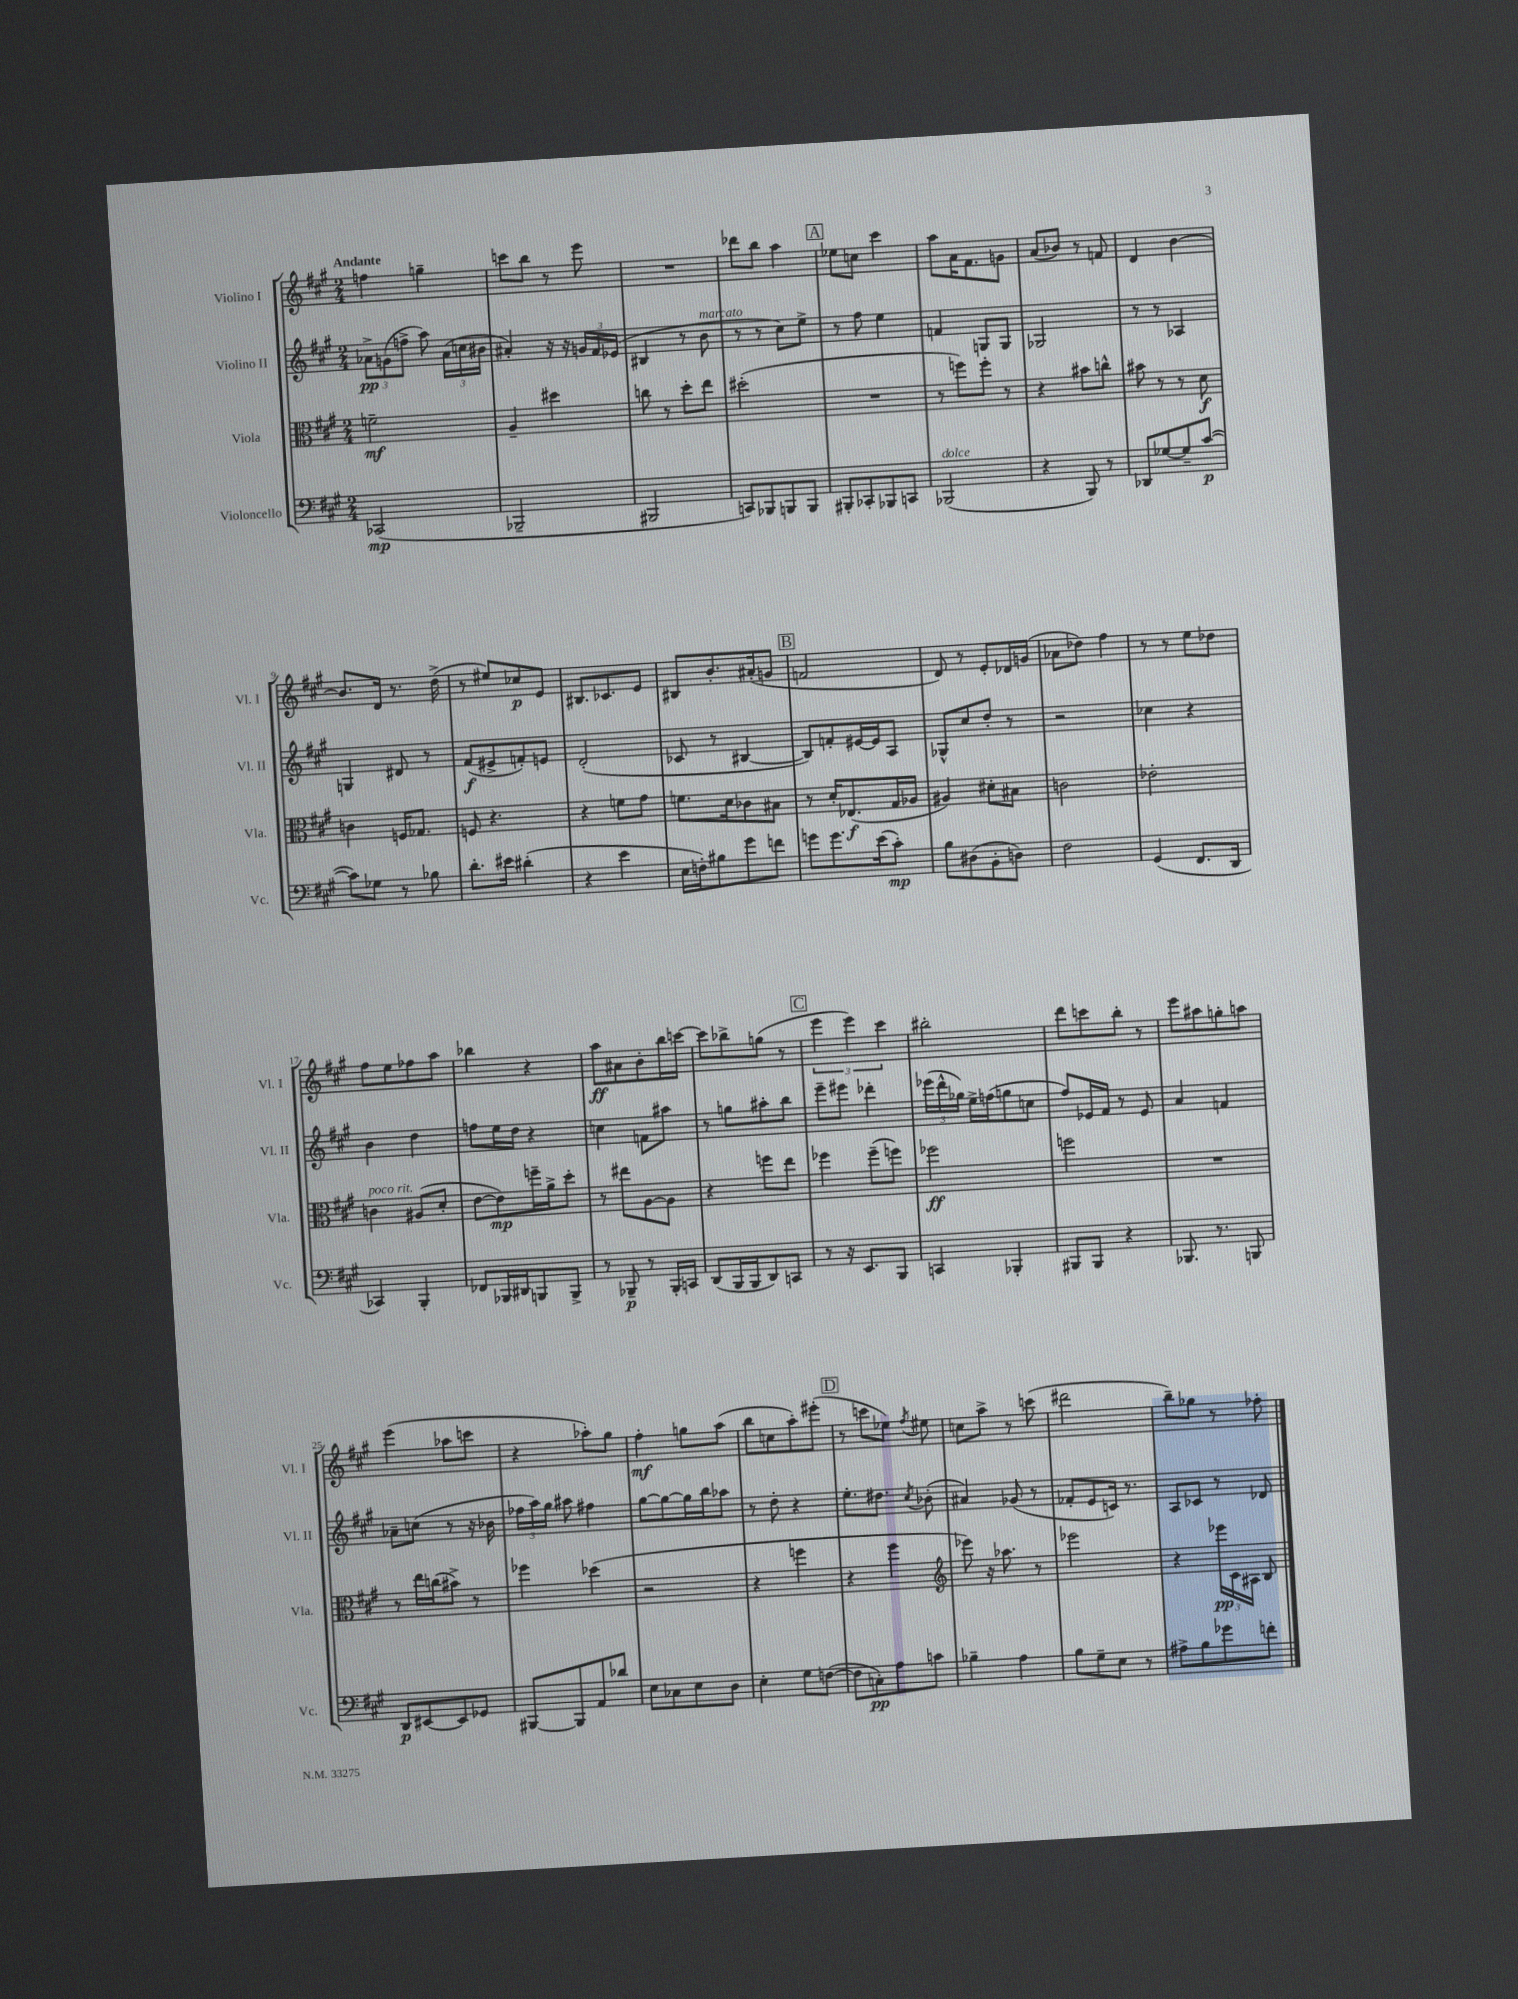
<<
\new StaffGroup <<
\new Staff = "s0" \with { instrumentName = "Violino I" shortInstrumentName = "Vl. I" } {
    \clef treble \key a \major \numericTimeSignature \time 2/4 \tempo "Andante"
    \autoBeamOff f''4 g''4-- |
    c'''8[ b''8] r8 e'''8 |
    R2 |
    des'''8[ b''8] a''4 |
    \mark \markup { \box "A" } ees''8[ c''8] cis'''4 |
    a''8[ a'16 fis'8. g'8] |
    a'8[( bes'8]) r8 f'8 |
    d'4 b'4~ |
    b'8.[ d'16] r8. d''16->( |
    r8 eis''8[) ces''8\p e'8] |
    bis8.[ ces'8. e'8] |
    bis8[ b'8.-. ais'16-.( g'8] |
    \mark \markup { \box "B" } f'2 |
    d'8) r8 e'8[-. des'16 g'16]( |
    aes'8[ des''8]) fis''4 |
    r8 r8 e''8[ des''8] |
    fis''8[ e''8 fes''8 a''8] |
    bes''4 r4 |
    a''8[\ff ais'8 b'8-. b''16 c'''16]~ |
    c'''8[ bes''8-> g''8]( r8 |
    \mark \markup { \box "C" } \tuplet 3/2 { e'''4 e'''4) cis'''4 } |
    bis''2-. |
    d'''8[ c'''8 b''8]-. r8 |
    e'''8[ ais''8 g''8-. a''8] |
    e'''4( aes''8[ c'''8] |
    r4 aes''8[-.) gis''8] |
    fis''4-.\mf g''8[ a''8]( |
    b''8[ c''8 a''8-.) eis'''8]-.( |
    \mark \markup { \box "D" } r8 c'''8[ ees''8]) \acciaccatura { fis''8 } eis''8 |
    c''8[ a''8]-> r8 c'''8( |
    dis'''2 |
    b''8[--) ges''8] r8 fes''8-. \bar "|." |
}
\new Staff = "s1" \with { instrumentName = "Violino II" shortInstrumentName = "Vl. II" } {
    \clef treble \key a \major \numericTimeSignature \time 2/4
    \autoBeamOff \tuplet 3/2 { aes'8[->\pp g'8( f''8]-> } a''8) \tuplet 3/2 { aes'16[( c''16 bis'16] } |
    ais'4-.) r16 r16 \tuplet 3/2 { g'16[ fis'16 ees'16]( } |
    bis4 r8 b'8^\markup { \italic "marcato" } |
    r8 r8 cis''8[) e''8]-> |
    \mark \markup { \box "A" } r8 fis''8 e''4 |
    f'4 g8[ g8] |
    ges2 |
    r8 r8 aes4 |
    g4 dis'8 r8 |
    fis'8[\f( eis'8-> f'8-.) e'8] |
    d'2-.( |
    ces'8 r8 bis4~ |
    \mark \markup { \box "B" } bis8[) f'8-. eis'16~ eis'16 a8] |
    ges8[-^ cis''8 d''8]-. r8 |
    r2 |
    ces''4 r4 |
    b'4 d''4 |
    f''8[ e''16 d''16] r4 |
    c''4 f'8[ ais''8] |
    r8 g''8[ ais''8-. b''8] |
    \mark \markup { \box "C" } e'''8[-- eis'''8] des'''4-. |
    \tuplet 3/2 { ees'''16[( d'''16-^ ges''16]) } e''16[-> f''16( g''8 c''8] |
    fis''8[) ees'16 fis'16] r8 ees'8 |
    a'4 f'4 |
    aes'8[-- c''8]( r8 r16 bes'16 |
    \tuplet 3/2 { fes''16[ a''16) gis''16] } ais''8 fis''4 |
    gis''8[~ gis''8~ gis''16 b''16 aes''8] |
    r8 d''8-. r4 |
    \mark \markup { \box "D" } e''8.[-. dis''8.] \acciaccatura { cis''8 } bes'8-.( |
    ais'4) ges'8( r8 |
    fes'8[-. e'8 c'16]) r8. |
    a8[ ces'8] r8 des'8 \bar "|." |
}
\new Staff = "s2" \with { instrumentName = "Viola" shortInstrumentName = "Vla." } {
    \clef alto \key a \major \numericTimeSignature \time 2/4
    \autoBeamOff f'2--\mf |
    a4-- dis''4 |
    c''8 r8 d''8[-. e''8] |
    dis''2-.( |
    \mark \markup { \box "A" } R2 |
    r8 f''8[) f''8]-. r8 |
    r4 bis'8[ c''8]-^ |
    bis'8 r8 r8 d'8\f |
    c'4 f16[ ges8.] |
    f8 r4. |
    r4 f'8[ gis'8] |
    f'8.[ d'16 ces'8 bis8] |
    \mark \markup { \box "B" } r8 d'16[-. ees8.\f( gis16 aes16] |
    ais4) dis'8[-. bis8] |
    c'2 |
    ees'2-. |
    c'4^\markup { \italic "poco rit." } ais8[( d'8]-. |
    e'8[~ e'8\mp) f''16-- a'16-> d''8]-. |
    r8 eis''8[ a8~ a8] |
    r4 f''8[ e''8] |
    \mark \markup { \box "C" } fes''4 fes''8[--( f''8]) |
    fes''2\ff |
    f''2 |
    R2 |
    r8 e''16[ c''16( bis'8]->) r8 |
    fes''4 des''4( |
    r2 |
    r4 f''4 |
    \mark \markup { \box "D" } r4 fis''4 |
    \clef treble ees'''8) r16 aes''8. r8 |
    ees'''2 |
    r4 \tuplet 3/2 { ees'''16[\pp cis'16 ais16] } b8 \bar "|." |
}
\new Staff = "s3" \with { instrumentName = "Violoncello" shortInstrumentName = "Vc." } {
    \clef bass \key a \major \numericTimeSignature \time 2/4
    \autoBeamOff ces,2\mp( |
    bes,,2-- |
    bis,,2 |
    c,8[) bes,,8 b,,8 b,,8] |
    \mark \markup { \box "A" } bis,,8[-. ces,8-. bes,,8 c,8] |
    bes,,2^\markup { \italic "dolce" }( |
    r4 b,,8) r8 |
    des,8[ ges8~ ges8-- cis'8]~\p( |
    cis'8[) ges8] r8 bes8 |
    d'8.[-. eis'16] dis'4-.( |
    r4 e'4 |
    e16[ f16-.) bis8 gis'8 f'8] |
    \mark \markup { \box "B" } g'8[ g'8. e'16( cis'8]-.\mp) |
    b8[ dis8( b,8-. d8]) |
    fis2 |
    gis,4( fis,8.[ d,16] |
    ces,4) b,,4-. |
    fes,8[ bes,,16 dis,16 b,,8 b,,8]-> |
    r8 bes,,8--\p r8 bes,,16[-. c,16] |
    d,8[( b,,16 b,,16 d,8) c,8] |
    \mark \markup { \box "C" } r8 r16 e,8.[ b,,8] |
    c,4 bes,,4-. |
    bis,,8[ bis,,8] r4 |
    bes,,8. r8. b,,8 |
    d,8[\p eis,8~ eis,8 ges,8] |
    bis,,8[~ bis,,8 a,8 des'8] |
    e8[ ces8 e8 d8] |
    e4-. gis8[ f8]~( |
    \mark \markup { \box "D" } f8[ c8-.\pp) a8 c'8] |
    bes4-- a4 |
    b8[ gis8-- e8] r8 |
    ais8[-> b8 ges'8 f'8]-. \bar "|." |
}
>>
>>
